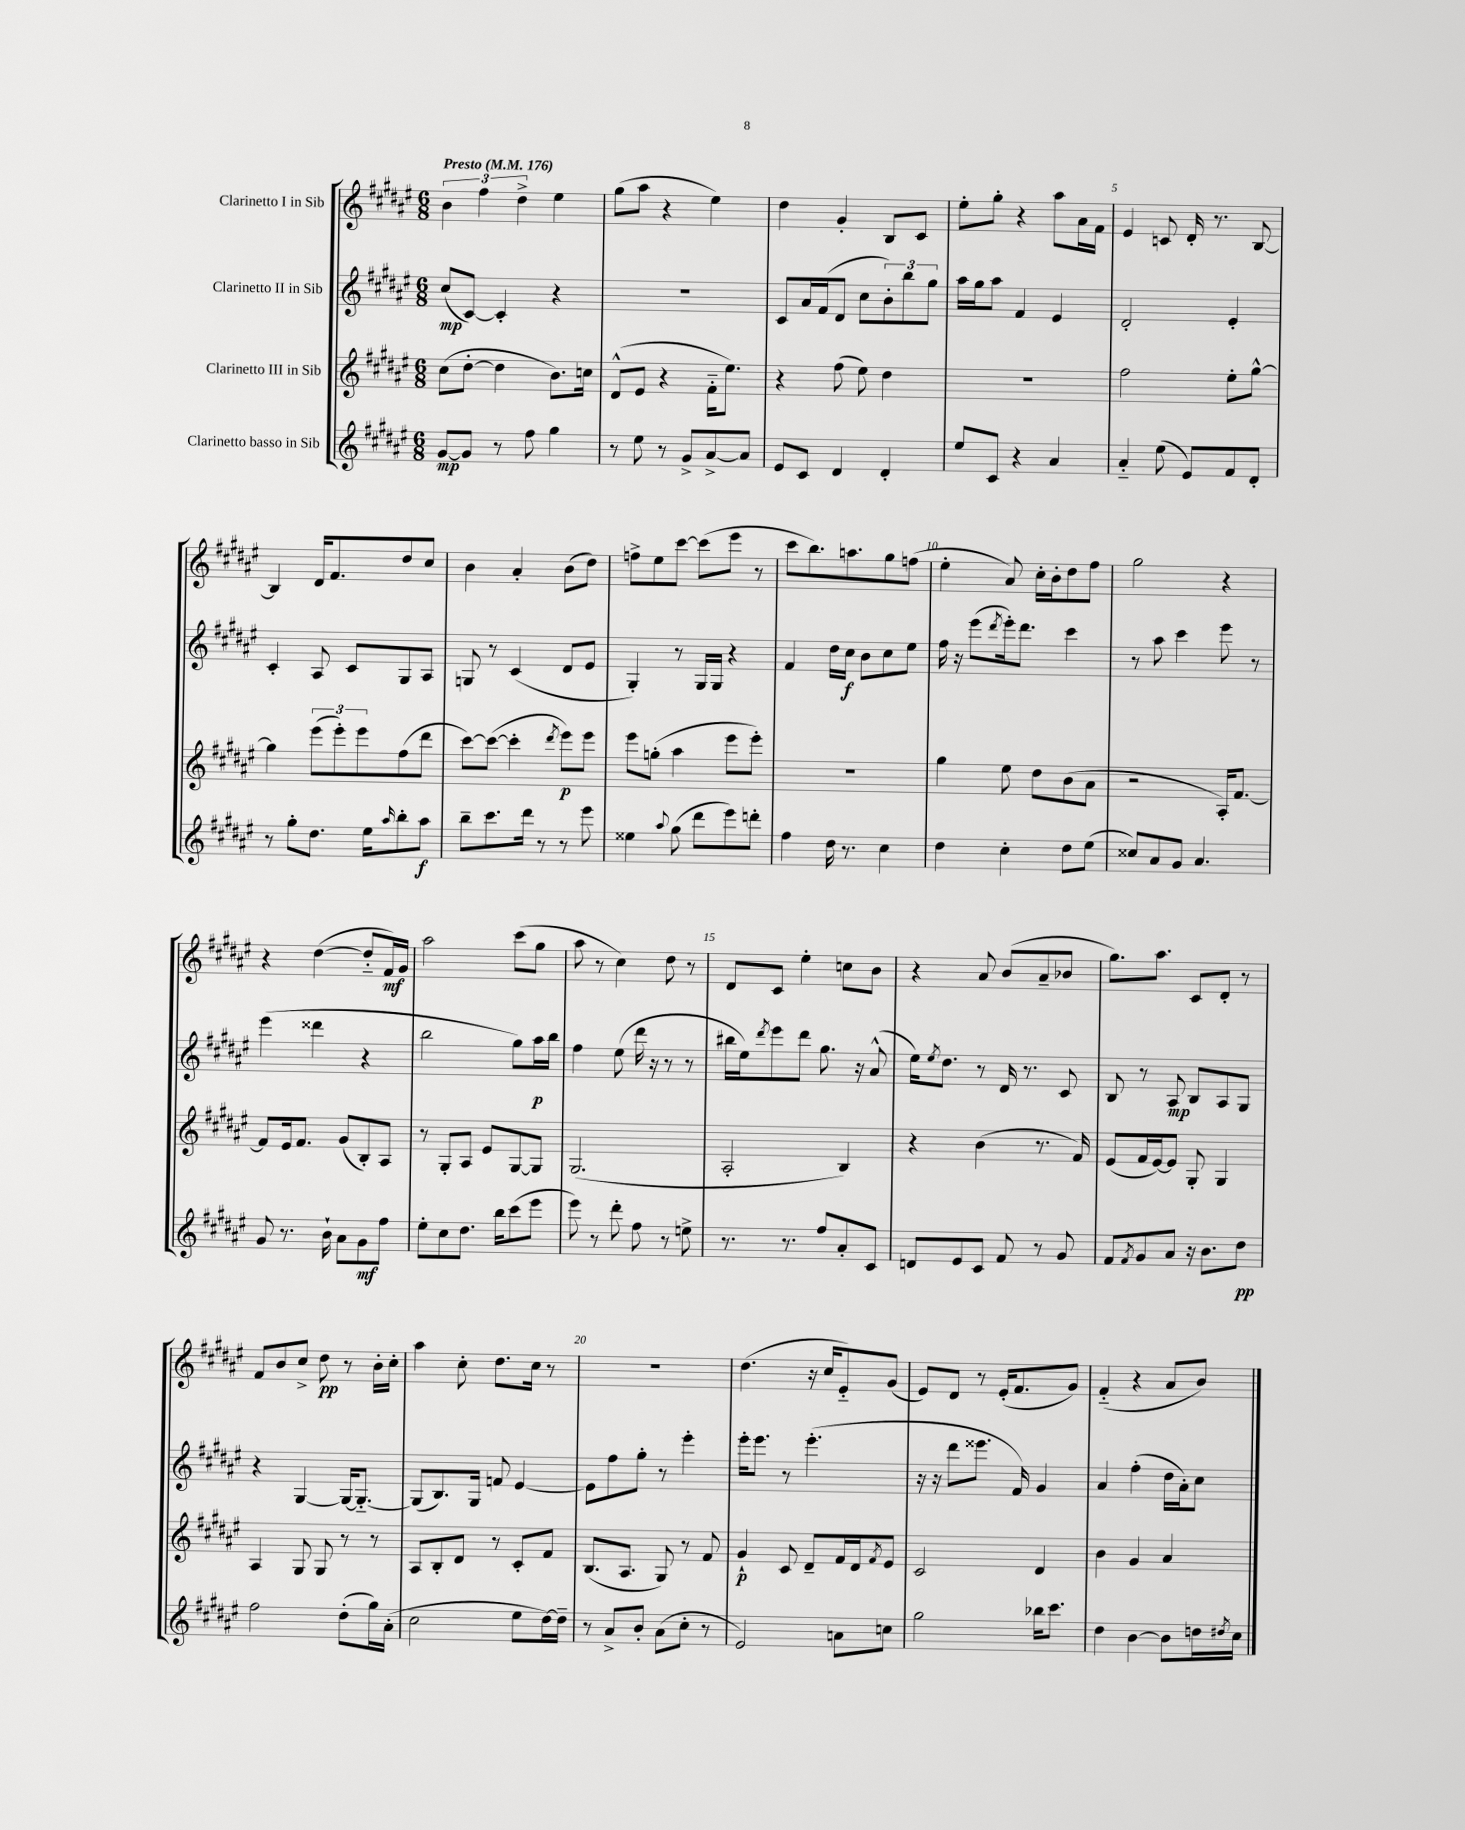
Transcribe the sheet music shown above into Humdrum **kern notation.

**kern	**dynam	**kern	**dynam	**kern	**dynam	**kern	**dynam
*part4	*part4	*part3	*part3	*part2	*part2	*part1	*part1
*staff4	*staff4	*staff3	*staff3	*staff2	*staff2	*staff1	*staff1
*I"Clarinetto basso in Sib	*	*I"Clarinetto III in Sib	*	*I"Clarinetto II in Sib	*	*I"Clarinetto I in Sib	*
*clefG2	*	*clefG2	*	*clefG2	*	*clefG2	*
*k[f#c#g#d#a#e#]	*	*k[f#c#g#d#a#e#]	*	*k[f#c#g#d#a#e#]	*	*k[f#c#g#d#a#e#]	*
*M6/8	*	*M6/8	*	*M6/8	*	*M6/8	*
*MM176	*	*MM176	*	*MM176	*	*MM176	*
=1	=1	=1	=1	=1	=1	=1	=1
!	!	!	!	!	!	!LO:TX:a:B:t=Presto	!
[8g#/L	mp	(8cc#\L	.	(8cc#/L	mp	6b\	.
8g#/J]	.	[8dd#'\J	.	[8c#/J)	.	.	.
.	.	.	.	.	.	6ff#\	.
8r	.	4dd#\]	.	4c#'/]	.	.	.
.	.	.	.	.	.	6dd#^\	.
8ff#\	.	.	.	.	.	.	.
4gg#\	.	8.b\L)	.	4r	.	4ee#\	.
.	.	16ccn\Jk	.	.	.	.	.
=2	=2	=2	=2	=2	=2	=2	=2
8r	.	(8d#^^/L	.	2.r	.	(8gg#\L	.
8ee#\	.	8e#/J	.	.	.	8aa#\J	.
8r	.	4r	.	.	.	4r	.
8g#^/L	.	.	.	.	.	.	.
[8a#^/	.	16f#\KL	.	.	.	4ee#\)	.
.	.	8.ee#\J)	.	.	.	.	.
8a#/J]	.	.	.	.	.	.	.
=3	=3	=3	=3	=3	=3	=3	=3
8e#/L	.	4r	.	8c#/L	.	4dd#\	.
8c#/J	.	.	.	16a#/L	.	.	.
.	.	.	.	(16f#/J	.	.	.
4d#/	.	(8ff#\	.	8d#/J	.	4g#'/	.
.	.	8ee#\)	.	8cc#\L	.	.	.
4d#'/	.	4dd#\	.	12b'\)	.	8B/L	.
.	.	.	.	12bb\	.	.	.
.	.	.	.	.	.	8c#/J	.
.	.	.	.	12gg#\J	.	.	.
=4	=4	=4	=4	=4	=4	=4	=4
8ee#/L	.	2.r	.	16aa#\LL	.	8ee#'\L	.
.	.	.	.	16gg#\J	.	.	.
8c#/J	.	.	.	8aa#\J	.	8gg#'\J	.
4r	.	.	.	4f#/	.	4r	.
4a#/	.	.	.	4e#/	.	8aa#\L	.
.	.	.	.	.	.	16a#\L	.
.	.	.	.	.	.	16f#\JJ	.
=5	=5	=5	=5	=5	=5	=5	=5
4a#/	.	2ff#\	.	2d#'/	.	4e#/	.
(8ee#\	.	.	.	.	.	8cn/	.
8e#/L)	.	.	.	.	.	16d#'/	.
.	.	.	.	.	.	8.r	.
8f#/	.	8ee#'\L	.	4e#'/	.	.	.
8d#'/J	.	[8gg#^^\J	.	.	.	[8B/	.
!!LO:LB:g=z
=6	=6	=6	=6	=6	=6	=6	=6
8r	.	4gg#\]	.	4c#'/	.	4B/]	.
8gg#'\L	.	.	.	.	.	.	.
8.dd#\J	.	(12eee#\L	.	8A#/	.	16d#/KL	.
.	.	.	.	.	.	8.f#/	.
.	.	12eee#'\)	.	.	.	.	.
.	.	.	.	8c#/L	.	.	.
.	.	12eee#\	.	.	.	.	.
16ee#\KL	.	.	.	.	.	.	.
16qqaa#/	.	.	.	.	.	.	.
8bb'\	.	(8ff#\	.	8G#/	.	8dd#/	.
8aa#\J	f	8ddd#\J	.	8A#/J	.	8cc#/J	.
=7	=7	=7	=7	=7	=7	=7	=7
8bb~\L	.	[8ccc#\L)	.	8Gn/	.	4b\	.
8.ccc#\	.	(8ccc#\J_	.	8r	.	.	.
.	.	4ccc#'\]	.	(4c#/	.	4a#'/	.
16ddd#\Jk	.	.	.	.	.	.	.
8r	.	.	.	.	.	.	.
.	.	8qddd#/	.	.	.	.	.
8r	.	8eee#\L)	p	8d#/L	.	(8b\L	.
8eee#\	.	8eee#\J	.	8e#/J	.	8dd#\J)	.
=8	=8	=8	=8	=8	=8	=8	=8
4ee##X\	.	8eee#\L	.	4G#'/)	.	8ffn^\L	.
.	.	(8ggn'\J	.	.	.	8ee#\	.
8qqaa#/	.	.	.	.	.	.	.
(8gg#\	.	4aa#\	.	8r	.	[8ccc#\J	.
8ddd#\L	.	.	.	16G#/LL	.	(8ccc#\L]	.
.	.	.	.	16G#/JJ	.	.	.
8eee#\)	.	8eee#\L	.	4r	.	8eee#\J	.
8dddn'\J	.	8eee#'\J)	.	.	.	8r	.
=9	=9	=9	=9	=9	=9	=9	=9
4ff#\	.	2.r	.	4f#/	.	8ccc#\L	.
.	.	.	.	.	.	8.bb\)	.
16dd#\	.	.	.	16dd#\LL	.	.	.
8.r	.	.	.	16cc#\JJ	f	8.aan\	.
.	.	.	.	8b\L	.	.	.
4cc#\	.	.	.	8cc#\	.	8gg#\	.
.	.	.	.	8ee#\J	.	(8ffn\J	.
=10	=10	=10	=10	=10	=10	=10	=10
4dd#\	.	4gg#\	.	16ff#\	.	4ee#'\	.
.	.	.	.	16r	.	.	.
.	.	.	.	(8eee#\L	.	.	.
.	.	.	.	8qddd#/	.	.	.
4cc#'\	.	8ee#\	.	16eee#'\k)	.	8a#/)	.
.	.	.	.	8.ddd#\J	.	.	.
.	.	8dd#\L	.	.	.	16cc#'\LL	.
.	.	.	.	.	.	16b'\J	.
8dd#\L	.	(8b\	.	4ccc#\	.	8dd#\	.
(8ee#\J	.	8a#\J	.	.	.	8ff#\J	.
=11	=11	=11	=11	=11	=11	=11	=11
8cc##X/L)	.	2r	.	8r	.	2gg#\	.
8a#/	.	.	.	8aa#\	.	.	.
8g#/J	.	.	.	4ccc#\	.	.	.
4.a#/	.	.	.	.	.	.	.
.	.	16A#'/KL)	.	8eee#\	.	4r	.
.	.	[8.f#/J	.	.	.	.	.
.	.	.	.	8r	.	.	.
!!LO:LB:g=z
=12	=12	=12	=12	=12	=12	=12	=12
8g#/	.	8f#/L]	.	(4eee#\	.	4r	.
8.r	.	16e#/k	.	.	.	.	.
.	.	8.f#/J	.	.	.	.	.
.	.	.	.	4ddd##X\	.	([4dd#\	.
16b`\	.	.	.	.	.	.	.
8a#\L	.	(8g#/L	.	.	.	.	.
8g#\	mf	8B'/)	.	4r	.	8dd#/L]	.
8ff#\J	.	8A#/J	.	.	.	16f#/L)	mf
.	.	.	.	.	.	16g#/JJ	.
=13	=13	=13	=13	=13	=13	=13	=13
8ee#'\L	.	8r	.	2bb\	.	2aa#\	.
8cc#\	.	8G#'/L	.	.	.	.	.
8.dd#\J	.	8A#/J	.	.	.	.	.
.	.	8e#/L	.	.	.	.	.
16bb\KL	.	.	.	.	.	.	.
(8ccc#\	.	[8G#/	.	8gg#\L)	.	(8ccc#\L	.
8eee#\J	.	8G#/J]	.	16aa#\L	p	8gg#\J	.
.	.	.	.	16bb\JJ	.	.	.
=14	=14	=14	=14	=14	=14	=14	=14
8eee#\)	.	(2.G#/	.	4ff#\	.	8aa#\	.
8r	.	.	.	.	.	8r	.
8ddd#'\	.	.	.	(8ee#\	.	4cc#\)	.
8ff#\	.	.	.	16ddd#\	.	.	.
.	.	.	.	16r	.	.	.
8r	.	.	.	8r	.	8dd#\	.
8een^\	.	.	.	8r	.	8r	.
=15	=15	=15	=15	=15	=15	=15	=15
8.r	.	2A#'/	.	16bb#X\LL	.	8d#/L	.
.	.	.	.	16ee#\J)	.	.	.
.	.	.	.	8qddd#/	.	.	.
.	.	.	.	8eee#\	.	8c#/J	.
8.r	.	.	.	.	.	.	.
.	.	.	.	8ddd#\J	.	4ee#'\	.
8ff#/L	.	.	.	8.gg#\	.	.	.
8a#'/	.	4B/)	.	.	.	8ccn\L	.
.	.	.	.	16r	.	.	.
8c#/J	.	.	.	(8a#^^/	.	8b\J	.
=16	=16	=16	=16	=16	=16	=16	=16
8dn/L	.	4r	.	16ee#\KL)	.	4r	.
.	.	.	.	8qee#/	.	.	.
.	.	.	.	8.dd#\J	.	.	.
8e#/	.	.	.	.	.	.	.
8c#/J	.	(4b\	.	8r	.	8a#/	.
8f#/	.	.	.	16d#/	.	(8b/L	.
.	.	.	.	8.r	.	.	.
8r	.	8.r	.	.	.	8a#~/	.
8g#/	.	.	.	8c#/	.	8b-X/J	.
.	.	16f#/)	.	.	.	.	.
=17	=17	=17	=17	=17	=17	=17	=17
8f#/L	.	(8e#/L	.	8B/	.	8.gg#\L)	.
8qf#/	.	.	.	.	.	.	.
8g#/	.	16f#/L	.	8r	.	.	.
.	.	[16e#/J)	.	.	.	8.aa#\J	.
8a#/J	.	8e#/J]	.	8A#/	mp	.	.
16r	.	8G#'/	.	8B/L	.	8c#/L	.
8.b\L	.	.	.	.	.	.	.
.	.	4G#/	.	8A#/	.	8d#'/J	.
8dd#\J	pp	.	.	8G#/J	.	8r	.
!!LO:LB:g=z
=18	=18	=18	=18	=18	=18	=18	=18
2ff#\	.	4A#/	.	4r	.	8f#/L	.
.	.	.	.	.	.	8b/	.
.	.	8G#/	.	[4G#/	.	8cc#^/J	.
.	.	8G#/	.	.	.	8dd#\	pp
(8dd#'\L	.	8r	.	16G#/KL_	.	8r	.
.	.	.	.	8.G#/J_	.	.	.
16gg#\L)	.	8r	.	.	.	16b'\LL	.
(16a#'\JJ	.	.	.	.	.	16cc#'\JJ	.
=19	=19	=19	=19	=19	=19	=19	=19
2cc#\	.	8A#/L	.	(8G#/L]	.	4aa#\	.
.	.	8B'/	.	8.B/)	.	.	.
.	.	8d#/J	.	.	.	8cc#'\	.
.	.	.	.	16G#/Jk	.	.	.
.	.	8r	.	8fn/	.	8.dd#\L	.
8ee#\L	.	8c#'/L	.	[4e#/	.	.	.
.	.	.	.	.	.	16cc#\Jk	.
[16dd#\L)	.	8f#/J	.	.	.	8r	.
16dd#~\JJ]	.	.	.	.	.	.	.
=20	=20	=20	=20	=20	=20	=20	=20
8r	.	(8.B/L	.	8e#\L]	.	2.r	.
8a#^/L	.	.	.	8ff#\	.	.	.
.	.	8.A#/J	.	.	.	.	.
8b'/J	.	.	.	8gg#'\J	.	.	.
(8a#\L	.	8G#/)	.	8r	.	.	.
8cc#'\J	.	8r	.	4eee#'\	.	.	.
8r	.	8f#/	.	.	.	.	.
=21	=21	=21	=21	=21	=21	=21	=21
2e#/)	.	4g#`/	p	16eee#'\KL	.	(4.dd#\	.
.	.	.	.	8.eee#\J	.	.	.
.	.	8c#/	.	8r	.	.	.
.	.	8d#~/L	.	(4.eee#'\	.	16r	.
.	.	.	.	.	.	16cc#/KL	.
8an\L	.	16f#/L	.	.	.	8e#/)	.
.	.	16d#/J	.	.	.	.	.
.	.	8qf#/	.	.	.	.	.
8ccn\J	.	8e#/J	.	.	.	(8g#/J	.
=22	=22	=22	=22	=22	=22	=22	=22
2gg#\	.	2c#/	.	16r	.	8e#/L)	.
.	.	.	.	16r	.	.	.
.	.	.	.	8ddd#\L	.	8d#/J	.
.	.	.	.	8.eee##X\J	.	8r	.
.	.	.	.	.	.	(16e#'/KL	.
.	.	.	.	16f#/)	.	8.f#/	.
16bb-X\KL	.	4d#/	.	4g#/	.	.	.
8.ccc#\J	.	.	.	.	.	.	.
.	.	.	.	.	.	8g#/J)	.
=23	=23	=23	=23	=23	=23	=23	=23
4dd#\	.	4b\	.	4a#/	.	(4f#/	.
[4b\	.	4g#/	.	(4ff#'\	.	4r	.
8b\L]	.	4a#/	.	16dd#\LL	.	8a#/L	.
.	.	.	.	16a#'\J)	.	.	.
16ddn\L	.	.	.	8cc#\J	.	8b/J)	.
8qdd#X/	.	.	.	.	.	.	.
16cc#\JJ	.	.	.	.	.	.	.
==	==	==	==	==	==	==	==
*-	*-	*-	*-	*-	*-	*-	*-
